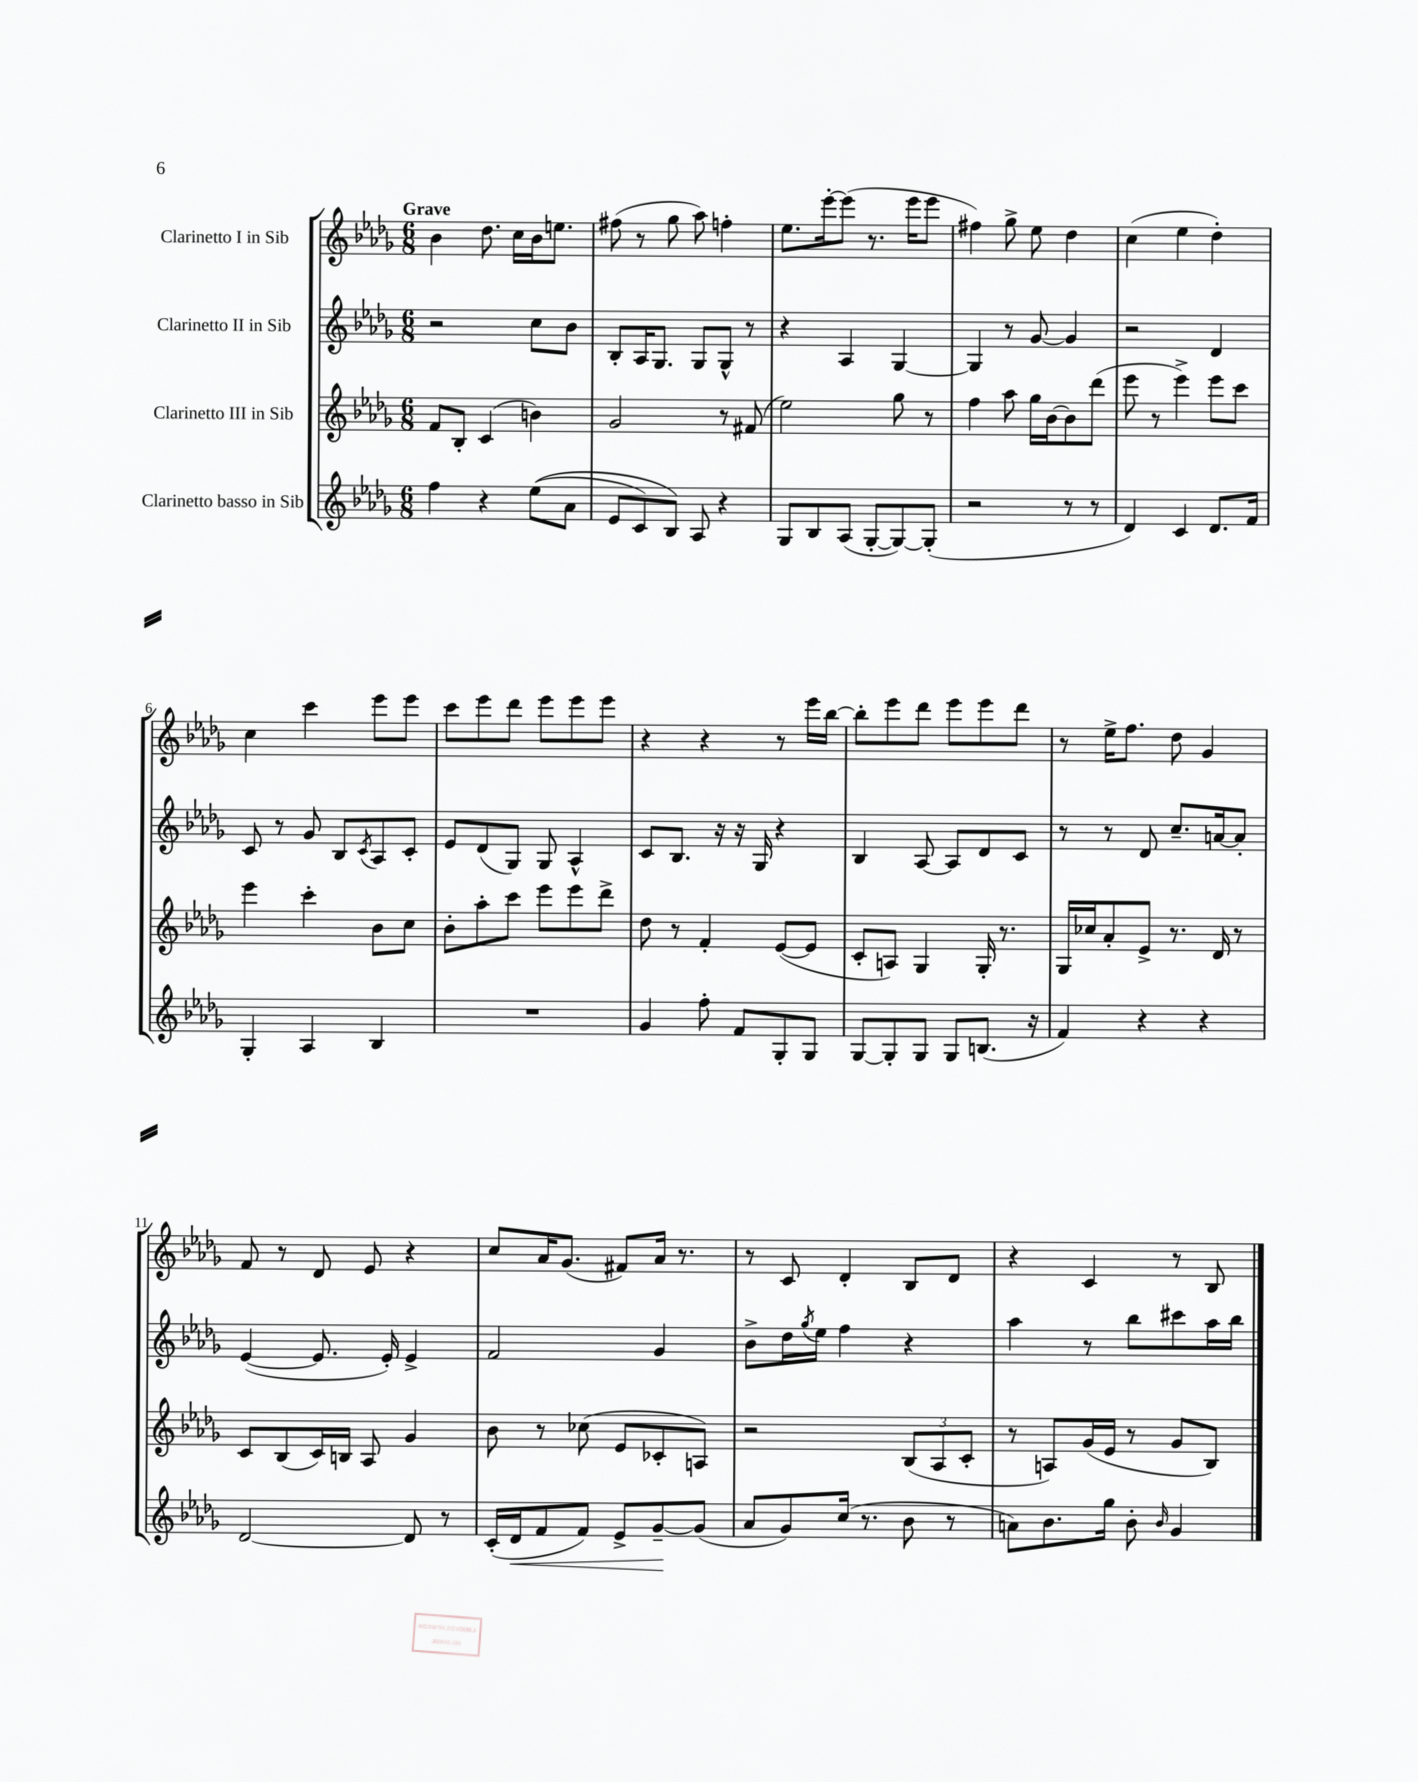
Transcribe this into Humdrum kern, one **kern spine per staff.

**kern	**kern	**kern	**kern
*staff4	*staff3	*staff2	*staff1
*clefG2	*clefG2	*clefG2	*clefG2
*k[b-e-a-d-g-]	*k[b-e-a-d-g-]	*k[b-e-a-d-g-]	*k[b-e-a-d-g-]
*M6/8	*M6/8	*M6/8	*M6/8
4ff	8f	2r	4b-
.	8B-'	.	.
4r	(4c	.	8.dd-
.	.	.	16cc
&((8ee-	4b)	8cc	16b-
.	.	.	8.ee
8a-	.	8b-	.
=	=	=	=
8e-	2g-	8B-'	(8ff#
8c)	.	16A-	8r
.	.	8.G-	.
8B-&)	.	.	8gg-
8A-	.	8G-	8aa-)
4r	8r	8G-^^	4ff'
.	(8f#	8r	.
=	=	=	=
8G-	2ee-)	4r	8.ee-
8B-	.	.	.
.	.	.	[16eee-'
(8A-	.	4A-	(8eee-]
[8G-'	.	.	8.r
8G-_)	8gg-	[4G-	.
.	.	.	16eee-
(8G-']	8r	.	8eee-
=	=	=	=
2r	4ff	4G-]	4ff#)
.	8aa-	8r	8gg-^
.	16gg-	[8g-	8ee-
.	[16b-	.	.
8r	8b-]	4g-]	4dd-
8r	(8ddd-	.	.
=	=	=	=
4d-)	8eee-	2r	(4cc
.	8r	.	.
4c	4eee-^)	.	4ee-
8.d-	8eee-	4d-	4dd-')
.	8ccc	.	.
16f	.	.	.
=	=	=	=
4G-'	4eee-	8c	4cc
.	.	8r	.
4A-	4ccc'	8g-	4ccc
.	.	8B-	.
.	.	8qc	.
4B-	8b-	8A-	8eee-
.	8cc	8c'	8eee-
=	=	=	=
2.r	8b-'	8e-	8ccc
.	8aa-'	(8d-	8eee-
.	8ccc	8G-)	8ddd-
.	8eee-	8G-	8eee-
.	8eee-	4A-^^	8eee-
.	8ddd-^	.	8eee-
=	=	=	=
4g-	8dd-	8c	4r
.	8r	8.B-	.
8ff'	4f'	.	4r
.	.	16r	.
8f	.	16r	.
.	.	16G-	.
8G-'	([8e-	4r	8r
8G-	8e-]	.	16eee-
.	.	.	[16bb-
=	=	=	=
[8G-	8c'	4B-	8bb-']
8G-']	8A)	.	8eee-
8G-	4G-	[8A-	8ddd-
8G-	.	8A-]	8eee-
(8.B	16G-'	8d-	8eee-
.	8.r	.	.
.	.	8c	8ddd-
16r	.	.	.
=	=	=	=
4f)	16G-	8r	8r
.	16cc-	.	.
.	8a-'	8r	16ee-^
.	.	.	8.ff
4r	8e-^	8d-	.
.	8.r	8.cc~	8dd-
4r	.	.	4g-
.	16d-	[16a	.
.	8r	8a']	.
=	=	=	=
[2d-	8c	([4e-	8f
.	(8B-	.	8r
.	16c)	8.e-]	8d-
.	16B	.	.
.	8A-	.	8e-
.	.	16e-')	.
8d-]	4g-	4e-^	4r
8r	.	.	.
=	=	=	=
(16c'	8b-	2f	8cc
16d-	.	.	.
8f	8r	.	16a-
.	.	.	(8.g-
8f)	(8cc-	.	.
8e-^	8e-	.	8f#)
[8g-~	8c-'	4g-	16a-
.	.	.	8.r
(8g-]	8A)	.	.
=	=	=	=
8a-	2r	8b-^	8r
8g-)	.	16dd-	8c
.	.	8qgg-	.
.	.	16ee-	.
(16cc	.	4ff	4d-'
8.r	.	.	.
8b-	(12B-	4r	8B-
.	12A-	.	.
8r	.	.	8d-
.	12c'	.	.
=	=	=	=
8a)	8r	4aa-	4r
8.b-	8A)	.	.
.	(16g-	8r	4c
16gg-	16e-	.	.
8b-'	8r	8bb-	.
16qqb-	.	.	.
4g-	8g-	8ccc#	8r
.	8B-)	16aa-	8B-
.	.	16bb-	.
==	==	==	==
*-	*-	*-	*-
